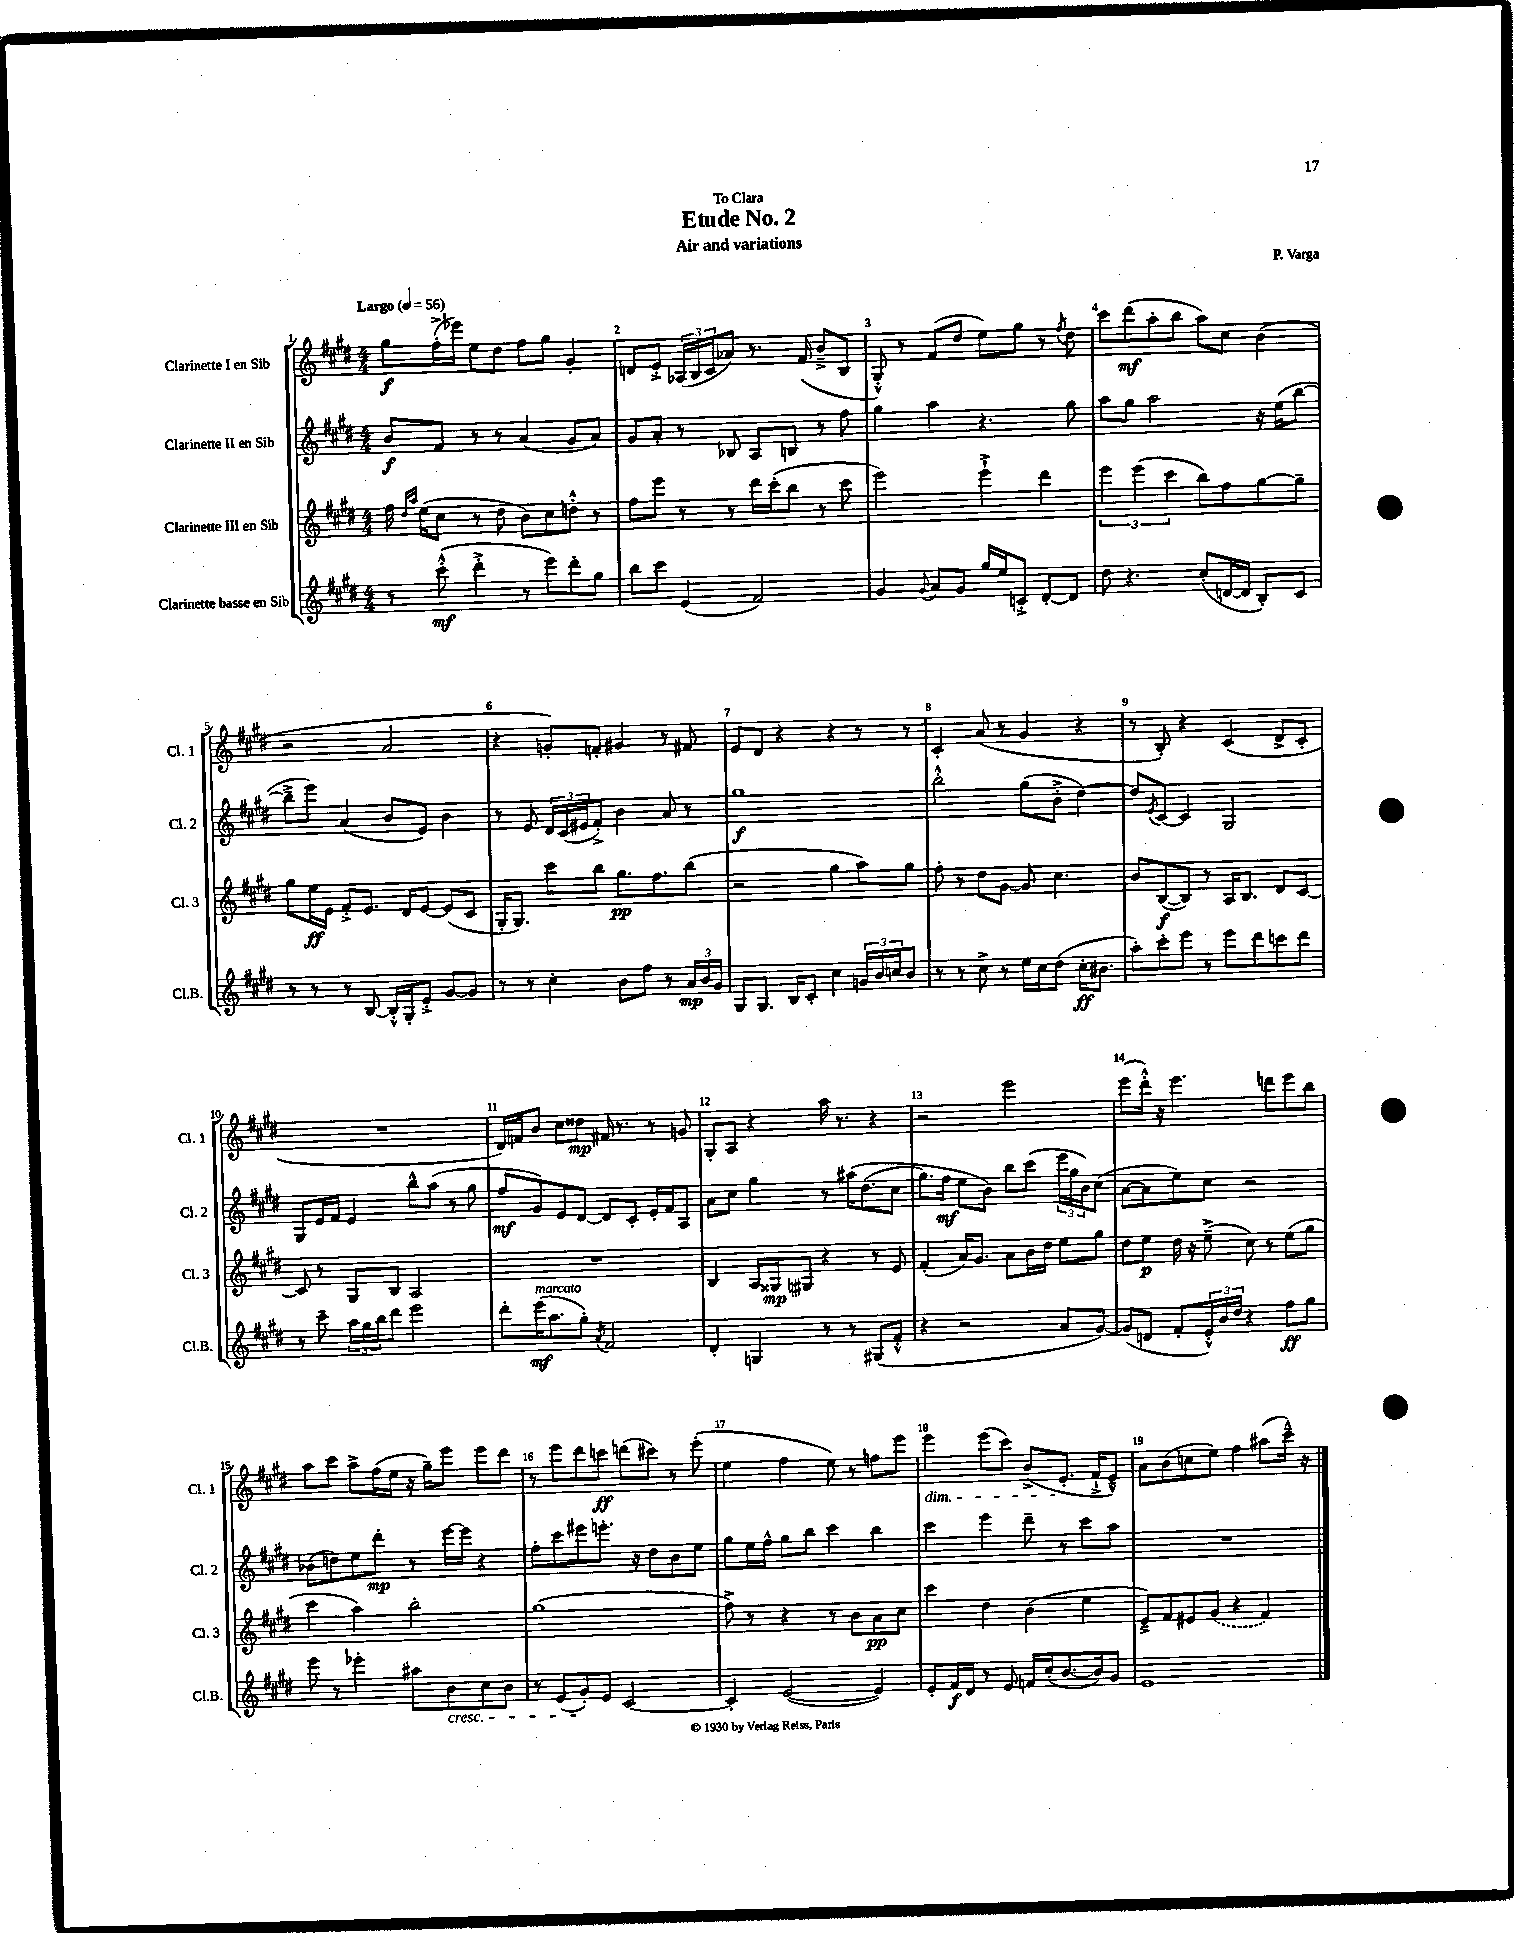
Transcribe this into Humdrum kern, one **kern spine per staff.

**kern	**kern	**kern	**kern
*staff4	*staff3	*staff2	*staff1
*clefG2	*clefG2	*clefG2	*clefG2
*k[f#c#g#d#]	*k[f#c#g#d#]	*k[f#c#g#d#]	*k[f#c#g#d#]
*M4/4	*M4/4	*M4/4	*M4/4
*MM56	*MM56	*MM56	*MM56
8r	16ff#	8b	8gg#
.	16qqdd#	.	.
.	16qqaa	.	.
.	(16ee	.	.
(8ccc#'^^	8cc#	8f#	(16ff#'^
.	.	.	16eee-)
4ddd#'^	8r	8r	8ee
.	8dd#	8r	8dd#
8r	8b)	(4a	8ff#
8eee)	8cc#	.	8gg#
8ddd#'	8dd'^^	8g#	4g#'
8gg#	8r	8a)	.
=	=	=	=
8bb	8ff#	8g#	8d
8ccc#	8eee	8a'	8e'^
(4e	8r	8r	(24A-
.	.	.	24B
.	.	.	24c#
.	8r	8B-	8a-)
2f#)	16ddd#	8A	8.r
.	(16ccc#'	.	.
.	8bb	8B	.
.	.	.	(16f#
.	8r	8r	8b~^
.	8ccc#	8ff#	8B
=	=	=	=
4g#	2eee)	4gg#	8G#'^^)
.	.	.	8r
8qqg#	.	.	.
8a	.	4aa	(8f#
8g#	.	.	8dd#
16gg#	4eee`^	4.r	8ee)
16ee	.	.	.
8c'^	.	.	8gg#
[8d#'	4ddd#	.	8r
.	.	.	8qff#
8d#]	.	8gg#	8dd#
=	=	=	=
8dd#	6eee	8aa	8ccc#
4.r	.	8gg#	(8ddd#
.	(6eee	.	.
.	.	2aa	8aa'
.	6ccc#	.	.
.	.	.	8bb
(8cc#'	8bb)	.	8aa)
[16d	8ff#	.	8cc#
16d]	.	.	.
8B')	[8gg#	16r	(4b
.	.	(16ee	.
8c#	8gg#~]	[8bb	.
=	=	=	=
8r	8gg#	8bb~^]	2r
8r	16ee	8eee)	.
.	16e	.	.
8r	8f#'^	(4a	.
[8B	8.e	.	.
16B'^^]	.	8b	2a
16G#'	16d#	.	.
8e'^	[8e	8e)	.
[8g#	(8e]	4b	.
8g#]	8c#	.	.
=	=	=	=
8r	16G#'	8r	4r
.	8.G#)	.	.
8r	.	8e	.
4cc#'	8ccc#	24d#	8g')
.	.	(24c#	.
.	.	24e#	.
.	8bb	8f#'^)	8f'
8b	8.gg#	4b	4g#
8ff#	.	.	.
.	8.ff#	.	.
8r	.	8a	8r
24a	(8bb	8r	8f#
24b	.	.	.
24g#	.	.	.
=	=	=	=
8G#	2r	1gg#	8e
8.G#	.	.	8d#
.	.	.	4r
16B	.	.	.
8c#'	.	.	.
4cc#	4gg#	.	4r
24g	8aa)	.	8r
24b	.	.	.
24cc	.	.	.
8b	8gg#	.	8r
=	=	=	=
8r	8ff#'	2bb'^^	4c#'
8r	8r	.	.
8cc#^	8dd#	.	(8a
8r	[8g#	.	8r
16ee	8g#]	(8gg#	4g#
16cc#	.	.	.
(8dd#	4.cc#	8b'^	.
16cc#'	.	[4dd#)	4r
8.b#	.	.	.
=	=	=	=
8aa')	8b	8dd#]	8r
.	.	8qe	.
8ccc#'	([8B	[8c#	8B')
8eee	8B])	4c#]	4r
8r	8r	.	.
8eee	16A	2G#	(4c#
.	8.B	.	.
8ddd#	.	.	.
8ccc	8d#	.	8d#^
8ddd#	[8c#	.	8c#'
=	=	=	=
8r	8c#]	8G#	1r
8ccc#~	8r	16e	.
.	.	16f#	.
24aa	8G#	4e	.
24gg#	.	.	.
24bb	.	.	.
8ddd#	8B	.	.
2eee	2A	8bb^^	.
.	.	(8aa	.
.	.	8r	.
.	.	8gg#	.
=	=	=	=
8ddd#'	1r	8ff#	16d#)
.	.	.	16f
(16eee	.	8g#)	8b
8.aa	.	.	.
.	.	8e	8cc#
8gg#')	.	[8d#	8dd##
8qa	.	.	.
2f#	.	8d#]	16f#
.	.	.	8.r
.	.	8c#'	.
.	.	16e'	8r
.	.	16f#	.
.	.	8A	8g
=	=	=	=
4d#'	4B	8a	8G#'
.	.	8cc#	8A
4G	16A	4gg#	4r
.	16G##	.	.
.	8G#	.	.
8r	4r	8r	16aa
.	.	.	8.r
8r	.	&(16aa#	.
.	.	(8.dd#	.
(8G#	8r	.	4r
8f#'^^	8e	8cc#	.
=	=	=	=
4r	(4f#'	8.gg#)	2r
.	.	16ff#	.
2r	16a)	8ee	.
.	8.g#	.	.
.	.	8b&)	.
.	8a	8bb	2eee
.	16b	(8ccc#	.
.	16dd#	.	.
8a	8ee	24eee	.
.	.	24gg#	.
.	.	24b)	.
[8g#)	8gg#	(8cc#	.
=	=	=	=
(8g#]	8dd#	[8a	(8eee
8d	8ee	8a]	16ddd#'^^)
.	.	.	16r
8f#'	16dd#	8ee)	4.eee
.	16r	.	.
24e'^^)	(8ee~^	8cc#	.
24b	.	.	.
24dd#	.	.	.
4r	8cc#)	2r	.
.	8r	.	8ddd
8ff#	(8ee	.	8eee
8gg#	8gg#	.	8bb
=	=	=	=
8eee	4ccc#	(8b-	8aa
8r	.	8dd)	8ccc#
4eee-'	4aa)	8ee	8aa^
.	.	8ddd#'	(16ff#
.	.	.	16ee
8aa#	2bb'	8r	16r
.	.	.	16gg#~)
8b	.	[16eee	8eee
.	.	16eee]	.
8cc#	.	4r	8eee
8b	.	.	8ddd#
=	=	=	=
8r	(1gg#	8ff#'	8r
(8e	.	8ccc#	8eee
8g#')	.	8eee#	8ddd#
8e	.	8.eee'	8ccc
[2c#	.	.	(8ddd
.	.	16r	.
.	.	8dd#	8ccc#)
.	.	8b	8r
.	.	8ee	(8eee'
=	=	=	=
4c#']	8ff#^)	8gg#	4ee
.	8r	16ee	.
.	.	16ff#^^	.
([2e	4r	8gg#	4ff#
.	.	8bb	.
.	8r	4ccc#	8ee)
.	8b	.	8r
4e])	8a	4bb	8ff
.	8cc#	.	8eee
=	=	=	=
8e'	4ccc#	4ccc#	4eee
16f#	.	.	.
16d#	.	.	.
8r	4dd#	4eee	(8eee
8e	.	.	8ccc#)
16f	(4b	8ddd#~	(8b^
(16cc#'	.	.	.
[8.b	.	8r	8.e'
.	4ee	8ccc#	.
16b])	.	.	16f#`^
8g#	.	8aa	8e~^^)
=	=	=	=
1e	8e~^)	1r	8a
.	8f#	.	(8b
.	8e#	.	8cc
.	(8g#	.	8ee)
.	4r	.	4ff#
.	4f#)	.	(8aa#
.	.	.	16ccc#~^^)
.	.	.	16r
==	==	==	==
*-	*-	*-	*-
